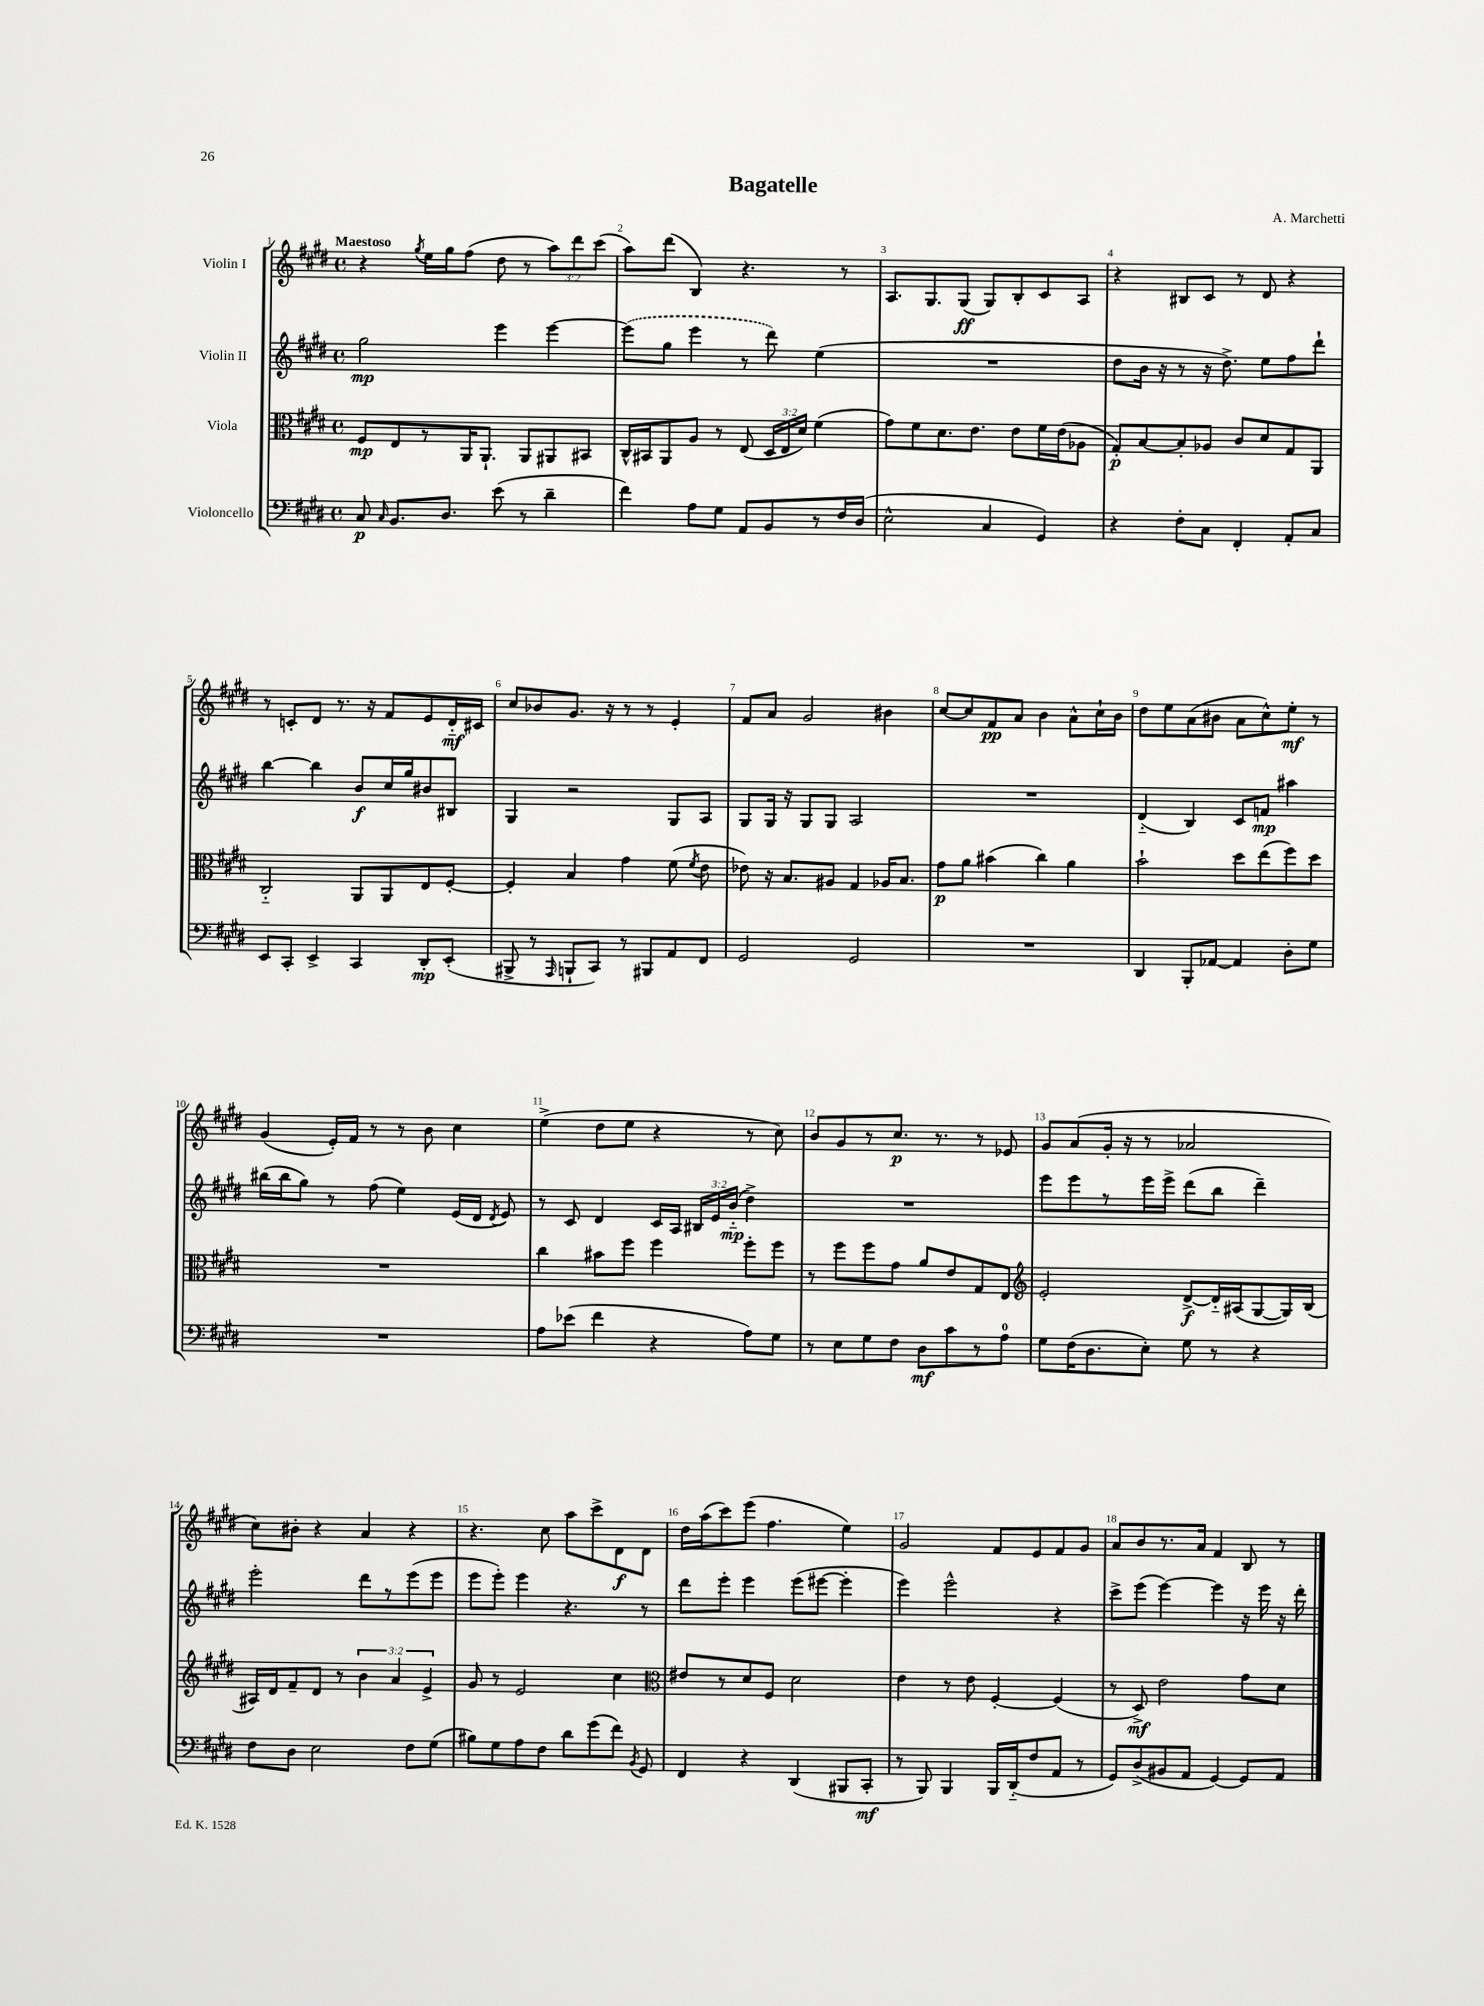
\header { title = "Bagatelle" composer = "A. Marchetti" }
<<
\new StaffGroup <<
\new Staff = "s0" \with { instrumentName = "Violin I" } {
    \clef treble \key e \major \defaultTimeSignature \time 4/4 \override Staff.TupletNumber.text = #tuplet-number::calc-fraction-text \tempo "Maestoso"
    \autoBeamOff r4 \acciaccatura { gis''8 } e''16[ gis''16 fis''8]( dis''8 r8 \tuplet 3/2 { a''8[) dis'''8 cis'''8]( } |
    a''8[) dis'''8]( b4) r4. r8 |
    a8.[ gis8. gis8]\ff( gis8[) b8-. cis'8 a8] |
    r4 bis8[ cis'8] r8 dis'8 r4 |
    r8 c'8[-. dis'8] r8. r16 fis'8[ e'8 dis'16-_\mf cis'16] |
    cis''8[ bes'8 gis'8.] r16 r8 r8 e'4-. |
    fis'8[ a'8] gis'2 bis'4 |
    cis''8[~ cis''8 fis'8\pp a'8] b'4 a'8[-^ cis''16-! b'16] |
    dis''8[ e''8 a'8( bis'8] a'8[ cis''8-^) e''8]-.\mf r8 |
    gis'4( e'16[-.) fis'16] r8 r8 b'8 cis''4 |
    e''4->( dis''8[ e''8] r4 r8 cis''8) |
    b'8[ gis'8 r8 cis''8.]\p r8. r8 ees'8 |
    gis'8[ a'8( gis'16]-. r16 r8 aes'2 |
    cis''8[) bis'8]-. r4 a'4 r4 |
    r4. cis''8 a''8[ cis'''8-> dis'8\f dis'8] |
    dis''16[ a''16( cis'''8) e'''8]( fis''4. e''4) |
    gis'2 fis'8[ e'8 fis'8 gis'8] |
    a'8[ b'8 r8. a'16] fis'4 b8 r8 \bar "|." |
}
\new Staff = "s1" \with { instrumentName = "Violin II" } {
    \clef treble \key e \major \defaultTimeSignature \time 4/4 \override Staff.TupletNumber.text = #tuplet-number::calc-fraction-text
    \autoBeamOff gis''2\mp e'''4 e'''4~ |
    \once \slurDashed e'''8[( gis''8] e'''4 r8 dis'''8) e''4( |
    R1 |
    dis''8[ b'16] r16 r8 r16 dis''8.->) e''8[ fis''8 dis'''8]-! |
    b''4~ b''4 b'8[\f cis''16 gis''16 bis'8 bis8] |
    gis4 r2 gis8[ a8] |
    gis8[ gis16] r16 gis8[ gis8] a2 |
    R1 |
    dis'4-_( b4) cis'8[ f'8]\mp ais''4 |
    bis''16[( bis''16 gis''8]) r8 fis''8( e''4) e'16[( dis'16] \acciaccatura { dis'8 } e'8) |
    r8 cis'8 dis'4 cis'16[ a16] \tuplet 3/2 { bis16[ e'16 b'16]-_\mp( } dis''4->) |
    R1 |
    e'''8[ e'''8 r8 e'''16 e'''16]-> dis'''8[( b''8] dis'''4--) |
    e'''2-. dis'''8[ r8 e'''8( e'''8] |
    e'''8[ e'''8]-.) e'''4 r4. r8 |
    dis'''8[ e'''8]-. e'''4 e'''8[( eis'''8]~ eis'''4-. |
    e'''4) e'''2-^ r4 |
    cis'''8[-> e'''8]( e'''4~) e'''4 r16 e'''16 r16 dis'''16-. \bar "|." |
}
\new Staff = "s2" \with { instrumentName = "Viola" } {
    \clef alto \key e \major \defaultTimeSignature \time 4/4 \override Staff.TupletNumber.text = #tuplet-number::calc-fraction-text
    \autoBeamOff fis8[\mp e8 r8 a,16 a,8.]-! a,8[ ais,8 bis,8] |
    cis16[-^ bis,16 a,8 a8] r8 e8( \tuplet 3/2 { dis16[ e16 dis'16]) } fis'4( |
    gis'8[) fis'8 dis'8. e'8.] e'8[ fis'16 e'16( aes8] |
    gis8[-.\p) b8~ b8-. aes8] cis'8[ dis'8 gis8 a,8] |
    cis2-_ a,8[ a,8 e8 fis8]~-. |
    fis4-. b4 gis'4 fis'8( \acciaccatura { fis'8 } e'8 |
    ees'8) r16 b8.[ ais8] gis4 aes16[ b8.] |
    gis'8[\p a'8] bis'4( cis''4) a'4 |
    b'2-! dis''8[ e''8( fis''8) dis''8] |
    R1 |
    cis''4 bis'8[ fis''8] fis''4 fis''8[-. fis''8] |
    r8 fis''8[ fis''8 gis'8] a'8[ e'8 gis8 e8] |
    \clef treble e'2-. dis'8[~->\f dis'16-_ ais16( gis8~ gis16) b16]( |
    ais16[) dis'16 fis'8-- dis'8] r8 \tuplet 3/2 { b'4 a'4 e'4-> } |
    gis'8 r8 e'2 cis''4 |
    \clef alto eis'8[ r8 dis'8 fis8] dis'2 |
    e'4 r8 e'8 fis4~-. fis4( |
    r8 dis8->\mf) e'2 gis'8[ dis'8] \bar "|." |
}
\new Staff = "s3" \with { instrumentName = "Violoncello" } {
    \clef bass \key e \major \defaultTimeSignature \time 4/4
    \autoBeamOff cis8\p \grace { cis16 } b,8.[ dis8.] e'8( r8 dis'4-- |
    fis'4) a8[ gis8] a,8[ b,8 r8 fis16 dis16]( |
    e2-^ cis4 gis,4) |
    r4 fis8[-. cis8] fis,4-. a,8[-. cis8] |
    e,8[ cis,8]-. e,4-> cis,4 dis,8[-.\mp e,8]-.( |
    bis,,8-> r8 \grace { a,,16 } b,,8[-! cis,8]) r8 bis,,8[ a,8 fis,8] |
    gis,2 gis,2 |
    R1 |
    dis,4 b,,8[-. aes,8]~ aes,4 dis8[-. gis8] |
    R1 |
    a8[ ees'8]( fis'4 r4 a8[) gis8] |
    r8 e8[ gis8 fis8] dis8[\mf cis'8 r8 a8]-0 |
    gis8[ fis16( dis8. e8]-.) gis8 r8 r4 |
    fis8[ dis8] e2 fis8[ gis8]( |
    bis8[) gis8 a8 fis8] dis'8[ gis'8( fis'8]) \acciaccatura { b,8 } gis,8 |
    fis,4 r4 dis,4( bis,,8[ cis,8]-.\mf |
    r8 b,,8) b,,4 b,,16[ dis,16-_( fis8 a,8] r8 |
    gis,8[) dis8->( bis,8 a,8] gis,4~) gis,8[ a,8] \bar "|." |
}
>>
>>
\layout { \context { \Score \override BarNumber.break-visibility = ##(#f #t #t) barNumberVisibility = #all-bar-numbers-visible } }
